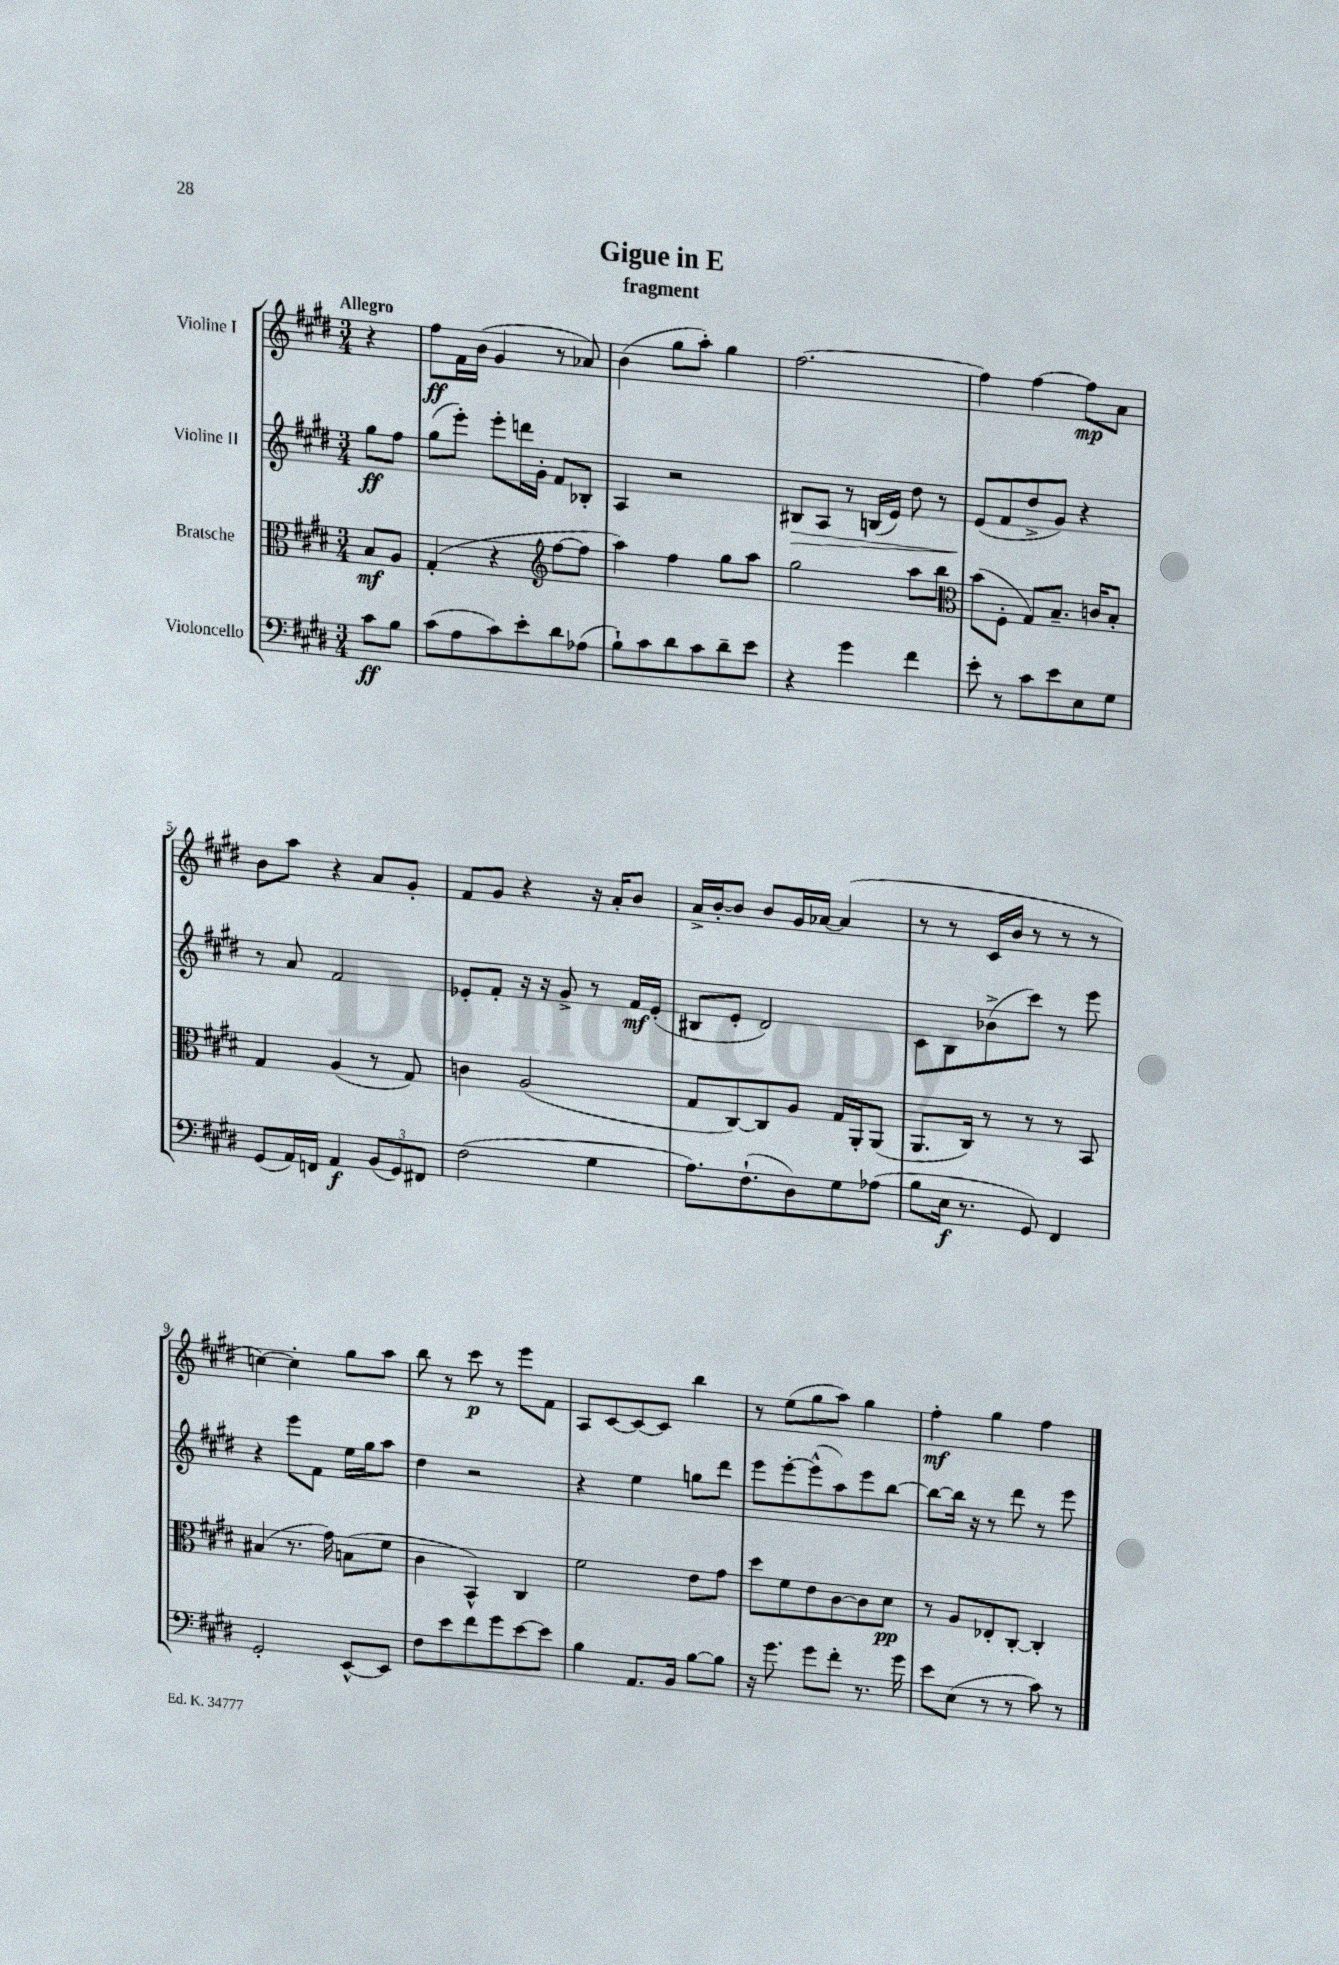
\header { title = "Gigue in E" subtitle = "fragment" }
<<
\new StaffGroup <<
\new Staff = "s0" \with { instrumentName = "Violine I" } {
    \clef treble \key e \major \numericTimeSignature \time 3/4 \partial 4 \tempo "Allegro"
    r4 |
    fis''8\ff fis'16 b'16( gis'4 r8 aes'8) |
    b'4( gis''8 a''8-.) gis''4 |
    fis''2.~ |
    fis''4 fis''4~ fis''8\mp a'8 |
    b'8 a''8 r4 a'8 gis'8-. |
    fis'8 gis'8 r4 r16 a'16-. b'8 |
    a'16-> b'16~-. b'8 b'8 gis'16 aes'16~ aes'4( |
    r8 r8 cis'16 b'16 r8 r8 r8 |
    c''4~) c''4-. gis''8 a''8 |
    b''8 r8 cis'''8\p r8 e'''8 fis'8 |
    a8 cis'8~ cis'8~ cis'8 b''4 |
    r8 e''8( gis''8 a''8) gis''4 |
    fis''4-.\mf gis''4 fis''4 \bar "|." |
}
\new Staff = "s1" \with { instrumentName = "Violine II" } {
    \clef treble \key e \major \numericTimeSignature \time 3/4 \partial 4
    gis''8\ff fis''8 |
    gis''8( e'''8-.) e'''8-. d'''16 gis'16-. fis'8 bes8-. |
    a4 r2 |
    bis8\> a8 r8 b16( e'16) dis''8 r8 |
    e'8\!( fis'8 dis''8-> gis'8) r4 |
    r8 a'8 fis'2 |
    ees'8-. fis'8-. r16 r16 gis'8-> r8 fis'16\mf ees'16-.( |
    bis8 e'8-. dis'2) |
    cis'8 b8 bes'8->( cis'''8) r8 e'''8 |
    r4 e'''8 fis'8 e''16 gis''16 a''8 |
    dis''4 r2 |
    r4 e''4 g''8 dis'''8 |
    e'''8 e'''8~-. e'''8-^( a''8) e'''8 b''8~ |
    b''8~ b''16 r16 r8 dis'''8 r8 e'''8 \bar "|." |
}
\new Staff = "s2" \with { instrumentName = "Bratsche" } {
    \clef alto \key e \major \numericTimeSignature \time 3/4 \partial 4
    b8\mf a8 |
    gis4-.( r4 \clef treble fis''8~ fis''8 |
    a''4) fis''4 gis''8 a''8 |
    gis''2 a''8 b''8 |
    \clef alto b'8( fis8-. gis8) b8.-- c'16 b8-. |
    gis4 a4( r8 gis8) |
    c'4 a2( |
    gis8 cis8~) cis8 a8 gis16 a,16-. a,8( |
    a,8. cis16) r8 r8 r8 b,8 |
    bis4( r8. gis'16) b8( fis'8 |
    cis'4 b,4-^) cis4 |
    fis'2 e'8 gis'8 |
    dis''8 fis'8 e'8 cis'8~ cis'8 dis'8\pp |
    r8 a8 ees8-. cis8~-. cis4-. \bar "|." |
}
\new Staff = "s3" \with { instrumentName = "Violoncello" } {
    \clef bass \key e \major \numericTimeSignature \time 3/4 \partial 4
    cis'8\ff b8 |
    cis'8( a8 cis'8) e'8-. dis'8 aes8( |
    b8-!) cis'8 dis'8 cis'8 dis'8-- e'8 |
    r4 gis'4 fis'4 |
    e'8-. r8 cis'8 e'8 e8 gis8 |
    gis,8( a,16) f,16 a,4\f \tuplet 3/2 { b,8( gis,8) fis,8 } |
    fis2( gis4 |
    a8.) fis8.-!( dis8) gis8 aes8( |
    b8 e16\f r8. gis,8) fis,4 |
    gis,2-. e,8~-^ e,8 |
    fis8 e'8 fis'8 gis'8 e'8~ e'8 |
    b4 a,8. b,16 b8~ b8 |
    r16 gis'8. gis'8 fis'8-. r8. gis'16 |
    e'8 e8( r8 r8 cis'8) r8 \bar "|." |
}
>>
>>
